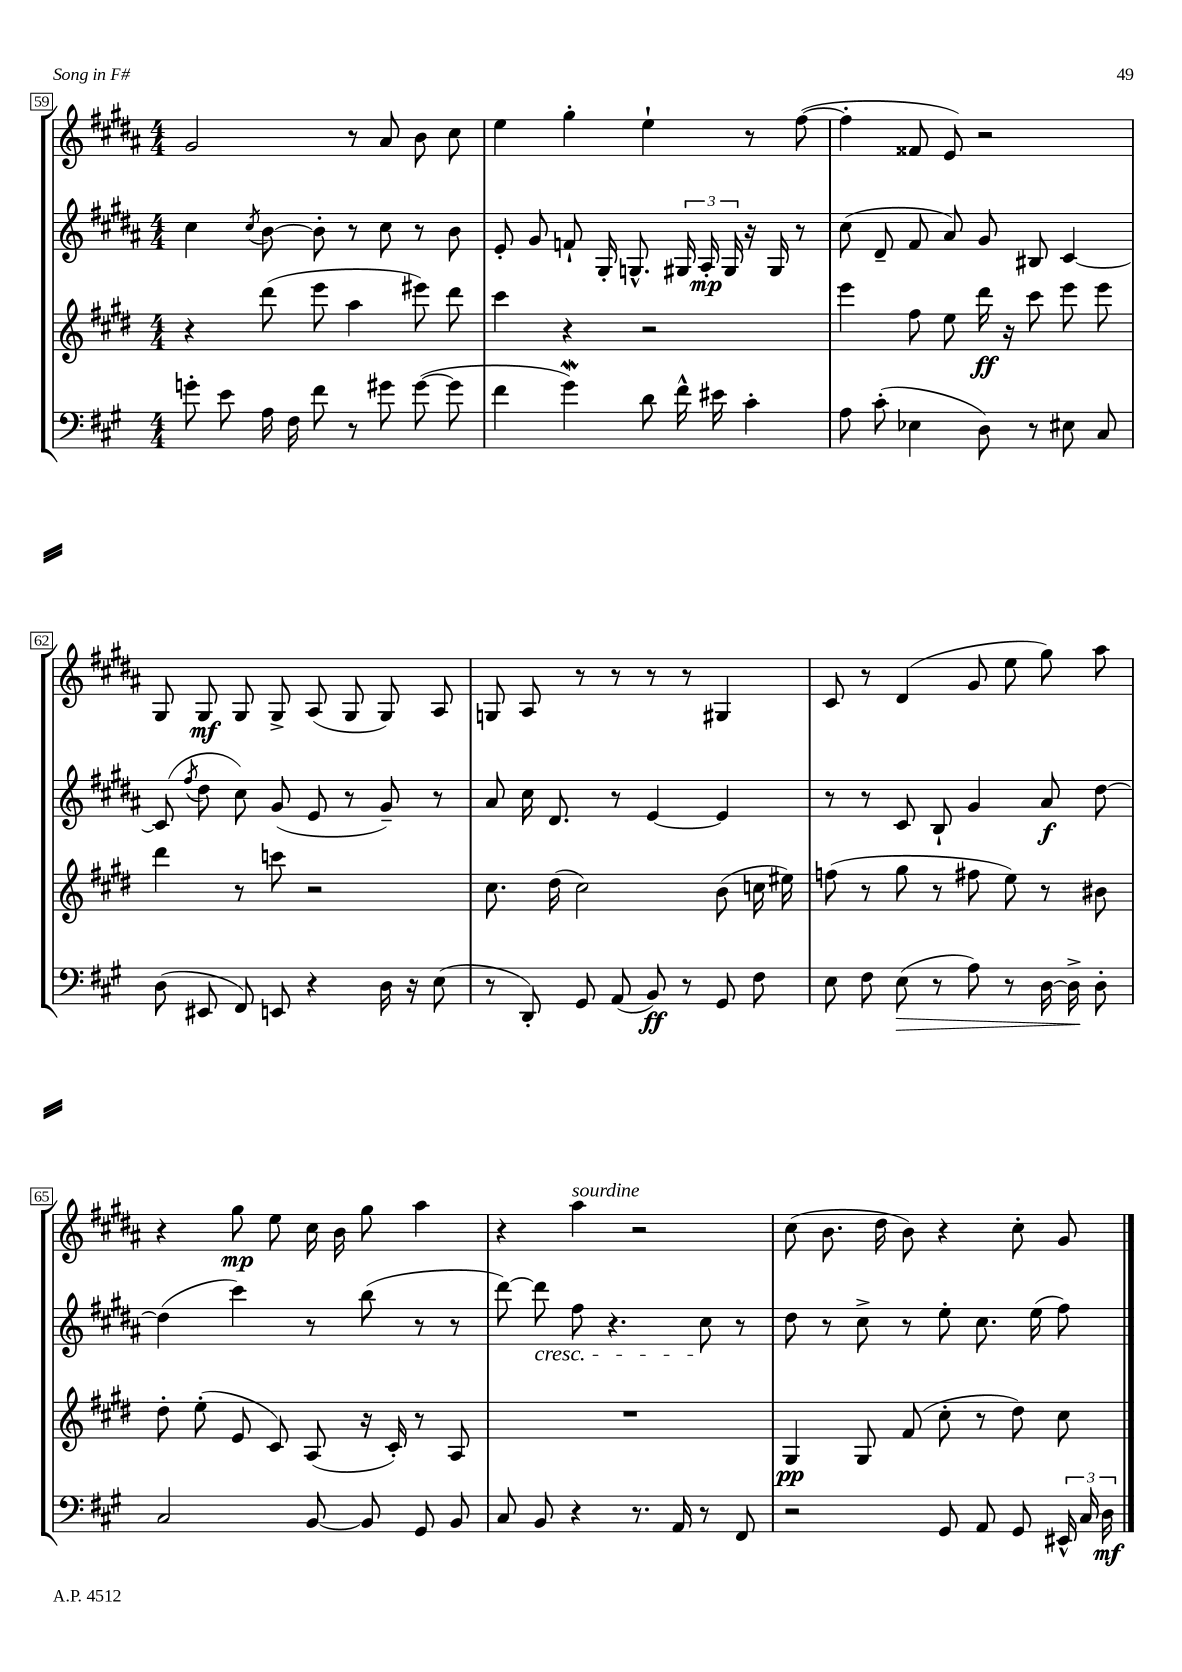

**kern	**dynam	**kern	**dynam	**kern	**dynam	**kern	**dynam
*part4	*part4	*part3	*part3	*part2	*part2	*part1	*part1
*staff4	*staff4	*staff3	*staff3	*staff2	*staff2	*staff1	*staff1
*clefF4	*	*clefG2	*	*clefG2	*	*clefG2	*
*k[f#c#g#]	*	*k[f#c#g#d#]	*	*k[f#c#g#d#a#]	*	*k[f#c#g#d#a#]	*
*M4/4	*	*M4/4	*	*M4/4	*	*M4/4	*
=59	=59	=59	=59	=59	=59	=59	=59
8gn'\	.	4r	.	4cc#\	.	2g#/	.
8e\	.	.	.	.	.	.	.
.	.	.	.	8qcc#/	.	.	.
16A\	.	(8ddd#\	.	[8b\	.	.	.
16F#\	.	.	.	.	.	.	.
8f#\	.	8eee\	.	8b'\]	.	.	.
8r	.	4aa\	.	8r	.	8r	.
8g#X\	.	.	.	8cc#\	.	8a#/	.
([8g#\	.	8eee#X\)	.	8r	.	8b\	.
8g#\]	.	8ddd#\	.	8b\	.	8cc#\	.
=60	=60	=60	=60	=60	=60	=60	=60
4f#\	.	4ccc#\	.	8e'/	.	4ee\	.
.	.	.	.	8g#/	.	.	.
4g#W\)	.	4r	.	8fn`/	.	4gg#'\	.
.	.	.	.	16G#'/	.	.	.
.	.	.	.	8.Gn^^/	.	.	.
8d\	.	2r	.	.	.	4ee`\	.
16f#^^\	.	.	.	24G#X/	.	.	.
.	.	.	.	24A#'/	mp	.	.
16e#X\	.	.	.	.	.	.	.
.	.	.	.	24G#/	.	.	.
4c#'\	.	.	.	16r	.	8r	.
.	.	.	.	16G#/	.	.	.
.	.	.	.	8r	.	([8ff#\	.
=61	=61	=61	=61	=61	=61	=61	=61
8A\	.	4eee\	.	(8cc#\	.	4ff#'\]	.
(8c#'\	.	.	.	8d#~/	.	.	.
4E-X\	.	8ff#\	.	8f#/	.	8f##X/	.
.	.	8ee\	.	8a#/)	.	8e/)	.
8D\)	.	16ddd#\	ff	8g#/	.	2r	.
.	.	16r	.	.	.	.	.
8r	.	8ccc#\	.	8B#X/	.	.	.
8E#X\	.	8eee\	.	[4c#/	.	.	.
8C#/	.	8eee\	.	.	.	.	.
!!LO:LB:g=z
=62	=62	=62	=62	=62	=62	=62	=62
(8D\	.	4ddd#\	.	(8c#/]	.	8G#/	.
.	.	.	.	8qff#/	.	.	.
8EE#X/	.	.	.	8dd#\	.	8G#/	mf
8FF#/)	.	8r	.	8cc#\)	.	8G#/	.
8EEn/	.	8cccn\	.	(8g#/	.	8G#^/	.
4r	.	2r	.	8e/	.	(8A#/	.
.	.	.	.	8r	.	8G#/	.
16D\	.	.	.	8g#~/)	.	8G#/)	.
16r	.	.	.	.	.	.	.
(8E\	.	.	.	8r	.	8A#/	.
=63	=63	=63	=63	=63	=63	=63	=63
8r	.	8.cc#\	.	8a#/	.	8Gn/	.
8DD'/)	.	.	.	16cc#\	.	8A#/	.
.	.	(16dd#\	.	8.d#/	.	.	.
8GG#/	.	2cc#\)	.	.	.	8r	.
(8AA/	.	.	.	8r	.	8r	.
8BB/)	ff	.	.	[4e/	.	8r	.
8r	.	.	.	.	.	8r	.
8GG#/	.	(8b\	.	4e/]	.	4G#X/	.
8F#\	.	16ccn\	.	.	.	.	.
.	.	16ee#X\)	.	.	.	.	.
=64	=64	=64	=64	=64	=64	=64	=64
8E\	.	(8ffn\	.	8r	.	8c#/	.
8F#\	.	8r	.	8r	.	8r	.
!	!LO:HP:b	!	!	!	!	!	!
(8E\	>	8gg#\	.	8c#/	.	(4d#/	.
8r	.	8r	.	8B`/	.	.	.
8A\)	.	8ff#X\	.	4g#/	.	8g#/	.
8r	.	8ee\)	.	.	.	8ee\	.
[16D\	.	8r	.	8a#/	f	8gg#\)	.
16D^\]	.	.	.	.	.	.	.
8D'\	]	8b#X\	.	[8dd#\	.	8aa#\	.
!!LO:LB:g=z
=65	=65	=65	=65	=65	=65	=65	=65
2C#/	.	8dd#'\	.	(4dd#\]	.	4r	.
.	.	(8ee'\	.	.	.	.	.
.	.	8e/	.	4ccc#\)	.	8gg#\	mp
.	.	8c#/)	.	.	.	8ee\	.
[8BB/	.	(8A/	.	8r	.	16cc#\	.
.	.	.	.	.	.	16b\	.
8BB/]	.	16r	.	(8bb\	.	8gg#\	.
.	.	16c#'/)	.	.	.	.	.
8GG#/	.	8r	.	8r	.	4aa#\	.
8BB/	.	8A/	.	8r	.	.	.
=66	=66	=66	=66	=66	=66	=66	=66
8C#/	.	1r	.	[8ddd#\)	.	4r	.
!	!	!	!	!LO:TX:b:i:t=cresc.	!	!	!
8BB/	.	.	.	8ddd#\]	.	.	.
!	!	!	!	!	!	!LO:TX:a:i:t=sourdine	!
4r	.	.	.	8ff#\	.	4aa#\	.
.	.	.	.	4.r	.	.	.
8.r	.	.	.	.	.	2r	.
16AA/	.	.	.	.	.	.	.
8r	.	.	.	8cc#\	.	.	.
8FF#/	.	.	.	8r	.	.	.
=67	=67	=67	=67	=67	=67	=67	=67
2r	.	4G#/	pp	8dd#\	.	(8cc#\	.
.	.	.	.	8r	.	8.b\	.
.	.	8G#/	.	8cc#^\	.	.	.
.	.	.	.	.	.	16dd#\	.
.	.	(8f#/	.	8r	.	8b\)	.
8GG#/	.	8cc#'\	.	8ee'\	.	4r	.
8AA/	.	8r	.	8.cc#\	.	.	.
8GG#/	.	8dd#\)	.	.	.	8cc#'\	.
.	.	.	.	(16ee\	.	.	.
24EE#X^^/	.	8cc#\	.	8ff#\)	.	8g#/	.
24C#/	.	.	.	.	.	.	.
24D\	mf	.	.	.	.	.	.
==	==	==	==	==	==	==	==
*-	*-	*-	*-	*-	*-	*-	*-
